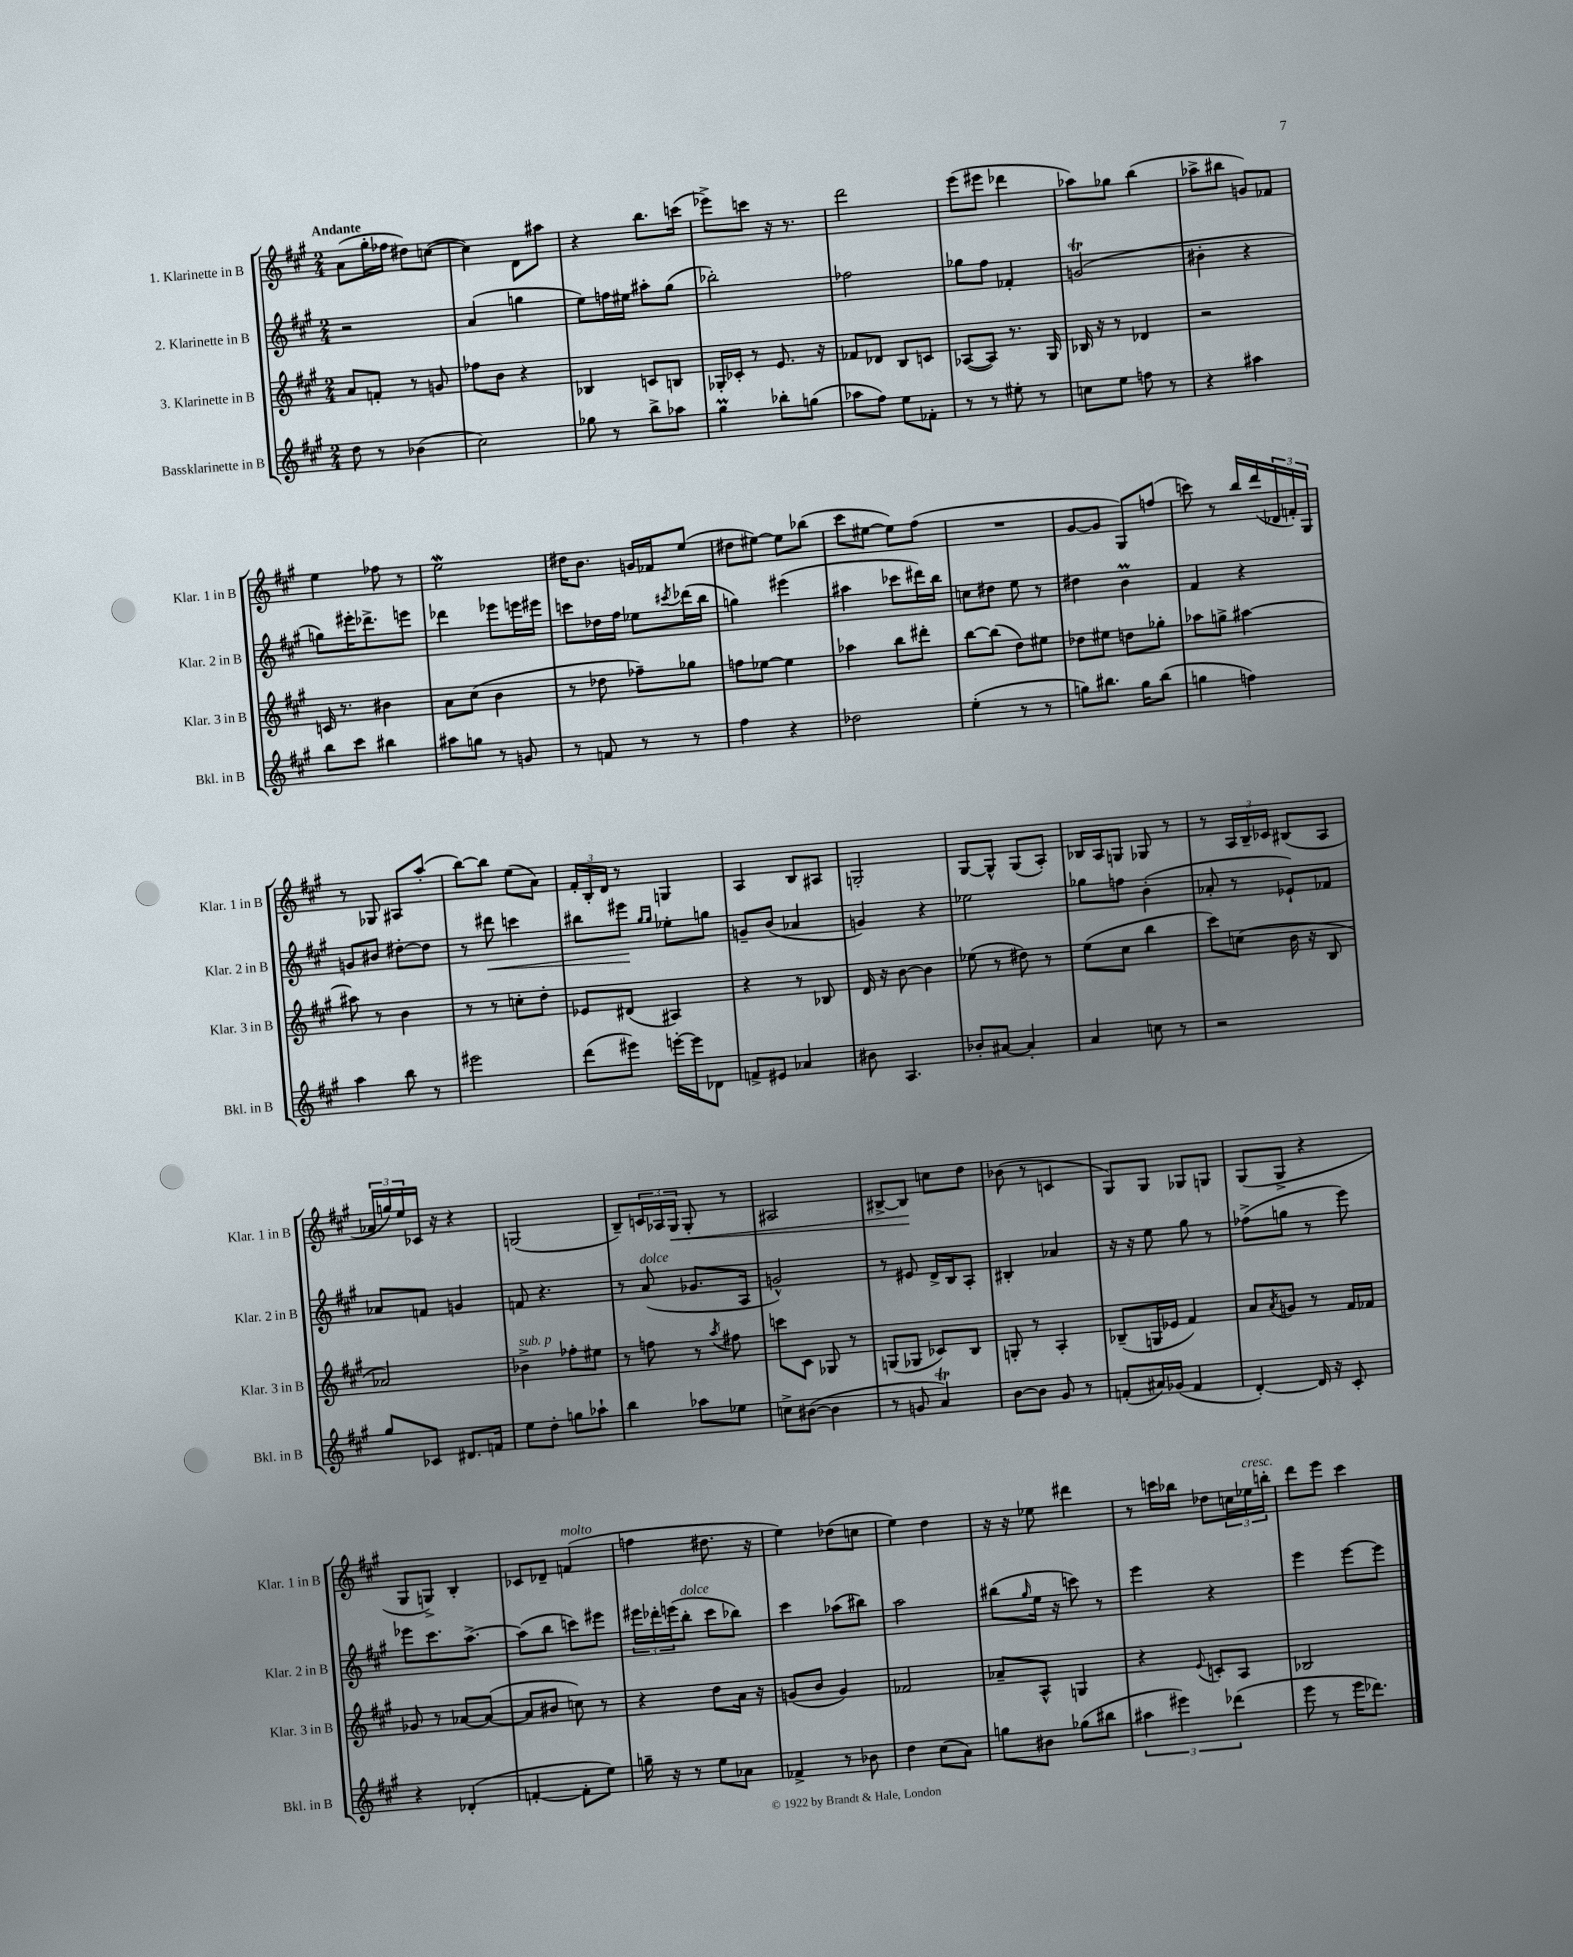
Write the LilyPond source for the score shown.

<<
\new StaffGroup <<
\new Staff = "s0" \with { instrumentName = "1. Klarinette in B" shortInstrumentName = "Klar. 1 in B" } {
    \clef treble \key a \major \numericTimeSignature \time 2/4 \tempo "Andante"
    a'8( gis''16-. fes''16 dis''8) c''8~( |
    c''4) d'8 ais''8 |
    r4 b''8. c'''16( |
    ees'''8->) c'''8 r16 r8. |
    d'''2 |
    e'''8( eis'''8 des'''4 |
    aes''8) ges''8 b''4( |
    aes''8-> bis''8 g'8) fes'8 |
    e''4 fes''8 r8 |
    e''2\mordent |
    dis''16 b'8. g'16 fes'16 e''8( |
    dis''8 eis''8~) eis''8 bes''8( |
    cis'''8 eis''8~ eis''8) fis''8( |
    R2 |
    gis'8~ gis'8 gis8) f''8( |
    c'''8) r8 b''16 d'''16( \tuplet 3/2 { des'16 f'16-.) gis16 } |
    r8 ges8 ais8 a''8-.( |
    b''8~) b''8 e''8( a'8) |
    \tuplet 3/2 { fis'16-. b16-. d'16 } r8 g4 |
    a4 b8 ais8 |
    g2-. |
    gis8~ gis8-^ gis8( a8-.) |
    bes16 a16 g8 ges8 r8 |
    r8 \tuplet 3/2 { a16 b16-- ces'16 } bis8( a8 |
    \tuplet 3/2 { aes'16 g''16) e''16 } ces'16 r16 r4 |
    g2( |
    b8--) \tuplet 3/2 { c'16 aes16 gis16\< } gis8-. r8 |
    ais2 |
    bis8~-> bis8\! c''8 d''8 |
    bes'8( r8 c'4 |
    gis8) gis8 ges8 g8 |
    gis8( gis8-> r4 |
    gis8 g8->) b4-. |
    ces'8 des'8-- f'4^\markup { \italic "molto" }( |
    f''4 dis''8. r16 |
    e''4) des''8( c''8 |
    e''4) d''4 |
    r16 r16 ees''8 dis'''4 |
    r8 c'''16 bes''16 des''8 \tuplet 3/2 { c''16 ees''16^\markup { \italic "cresc." } b''16-. } |
    d'''8 e'''8 cis'''4 \bar "|." |
}
\new Staff = "s1" \with { instrumentName = "2. Klarinette in B" shortInstrumentName = "Klar. 2 in B" } {
    \clef treble \key a \major \numericTimeSignature \time 2/4
    r2 |
    a'4( g''4 |
    e''8) f''16 eis''16 ais''8-. gis''8( |
    bes''2-.) |
    fes''2 |
    ges''8 fis''8 fes'4-. |
    g'2\trill( |
    bis'4-. r4 |
    g''8) eis'''16-. des'''8.-> e'''8 |
    des'''4 ees'''8 e'''16 eis'''16 |
    c'''8 des''16 fis''16 ees''8 \acciaccatura { cis'''8 } des'''16( b''16 |
    g''4) eis'''4( |
    ais''4 ces'''8 dis'''16) b''16 |
    c''8 dis''8 e''8 r8 |
    dis''4 b'4\prall |
    fis'4 r4 |
    g'8 bis'8 dis''8~-. dis''8 |
    r8 dis'''8\< c'''4 |
    bis''8 eis'''8\! \grace { gis''16 gis''16 } ees''8-. g''8 |
    g'8-- b'8( aes'4 |
    g'4) r4 |
    ees''2 |
    ges''8 f''8 b'4-.( |
    aes'8-. r8 ees'8-!) fes'8 |
    aes'8 f'8 g'4 |
    f'8 r4. |
    r8 a'8^\markup { \italic "dolce" }( ges'8. a16 |
    g'2-^) |
    r8 eis'8 d'16-> b16 a8-. |
    bis4-. aes'4 |
    r16 r16 e''8 gis''8 r8 |
    fes''8->( g''8 r8 e'''8) |
    ees'''8 cis'''8. a''8.~-> |
    a''8( b''8 c'''8) eis'''8 |
    \tuplet 3/2 { eis'''16 des'''16-. e'''16( } b''8-.^\markup { \italic "dolce" } cis'''8 bes''8) |
    cis'''4 aes''8( bis''8) |
    a''2 |
    bis''8( \grace { gis''16 } e''16 r16 c'''8) r8 |
    e'''4 r4 |
    e'''4 e'''8~ e'''8 \bar "|." |
}
\new Staff = "s2" \with { instrumentName = "3. Klarinette in B" shortInstrumentName = "Klar. 3 in B" } {
    \clef treble \key a \major \numericTimeSignature \time 2/4
    a'8 f'8-. r8 g'8 |
    fes''8 b'8 r4 |
    bes4 c'8 b8 |
    ges16-. ces'16-. r8 e'8. r16 |
    fes'8 des'8 b8 c'8 |
    aes8~( aes8) r8. gis16 |
    bes16 r16 r8 des'4 |
    r2 |
    c'16 r8. bis'4 |
    a'8 cis''8( b'4 |
    r8 des''8 fes''8--) ges''8 |
    f''8 ees''8~ ees''4 |
    aes''4 b''8 dis'''8-. |
    b''8~ b''8( d''8) eis''8 |
    des''8 eis''8 d''8 ges''8-. |
    aes''8 g''8-> ais''4~ |
    ais''8 r8 b'4 |
    r8 r8 c''8-. d''8-. |
    ees'8 dis'8( ais4) |
    r4 r8 bes8 |
    d'16 r16 b'8~ b'4 |
    ees''8( r8 dis''8) r8 |
    e''8( cis''8 b''4 |
    cis'''8) c''8( b'16 r16 b8 |
    aes'2) |
    bes'4->^\markup { \italic "sub. p" } fes''8-. eis''8 |
    r8 f''8 r8 \acciaccatura { a''8 } fis''8 |
    c'''8 cis'8 ges8 r8 |
    g8( ges8 ces'8) b8 |
    g8-. r8 a4-. |
    bes8--( g16 ees'16 fis'4) |
    a'8 \acciaccatura { a'8 } g'8 r8 fis'16 fes'16 |
    ges'8 r8 aes'8~ aes'8~( |
    aes'8 bis'8 c''8) r8 |
    r4 d''8 a'16 r16 |
    g'8( b'8 g'4) |
    fes'2 |
    aes'8-- a8-^ g4 |
    r4 \appoggiatura { e'8 } c'8-. a8 |
    bes2 \bar "|." |
}
\new Staff = "s3" \with { instrumentName = "Bassklarinette in B" shortInstrumentName = "Bkl. in B" } {
    \clef treble \key a \major \numericTimeSignature \time 2/4
    d''8 r8 bes'4( |
    cis''2) |
    ges''8 r8 b''8-> aes''8 |
    gis''4\prall bes''8-. g''8( |
    aes''8 fis''8) e''8 fes'8-. |
    r8 r8 eis''8-. r8 |
    c''8 e''8 f''8 r8 |
    r4 ais''4 |
    b''8 cis'''8 bis''4 |
    ais''8 g''8 r8 g'8 |
    r8 f'8 r8 r8 |
    fis''4 r4 |
    des''2 |
    e''4-.( r8 r8 |
    g''8) bis''8. g''16 bis''8( |
    g''4 f''4) |
    a''4 b''8 r8 |
    eis'''2 |
    d'''8( eis'''8) e'''16~-. e'''16 des'8 |
    f'8-> eis'8 aes'4 |
    bis'8 a4. |
    bes'8-. ais'8~ ais'4-. |
    a'4 c''8 r8 |
    r2 |
    gis''8 ces'8 dis'8. f'16 |
    e''8 d''8-. g''8 aes''8-! |
    b''4 aes''8 ees''8 |
    c''8-> bis'8~( bis'4 |
    r8 g'8 a'4\trill) |
    b'8~ b'8 gis'8 r8 |
    f'8-.( ais'16) ges'16( f'4 |
    d'4~-.) d'16 r16 cis'8-. |
    r4 des'4-.( |
    f'4~-. f'8-. e''8) |
    g''16-- r16 r8 e''8 aes'8 |
    fes'4-> r8 bes'8 |
    d''4 cis''8( a'8) |
    g''8 bis'8 ges''8( bis''8 |
    \tuplet 3/2 { ais''4 eis'''4) des'''4( } |
    e'''8 r8 e'''16 des'''8.) \bar "|." |
}
>>
>>
\layout { \context { \Score \remove "Bar_number_engraver" } }
